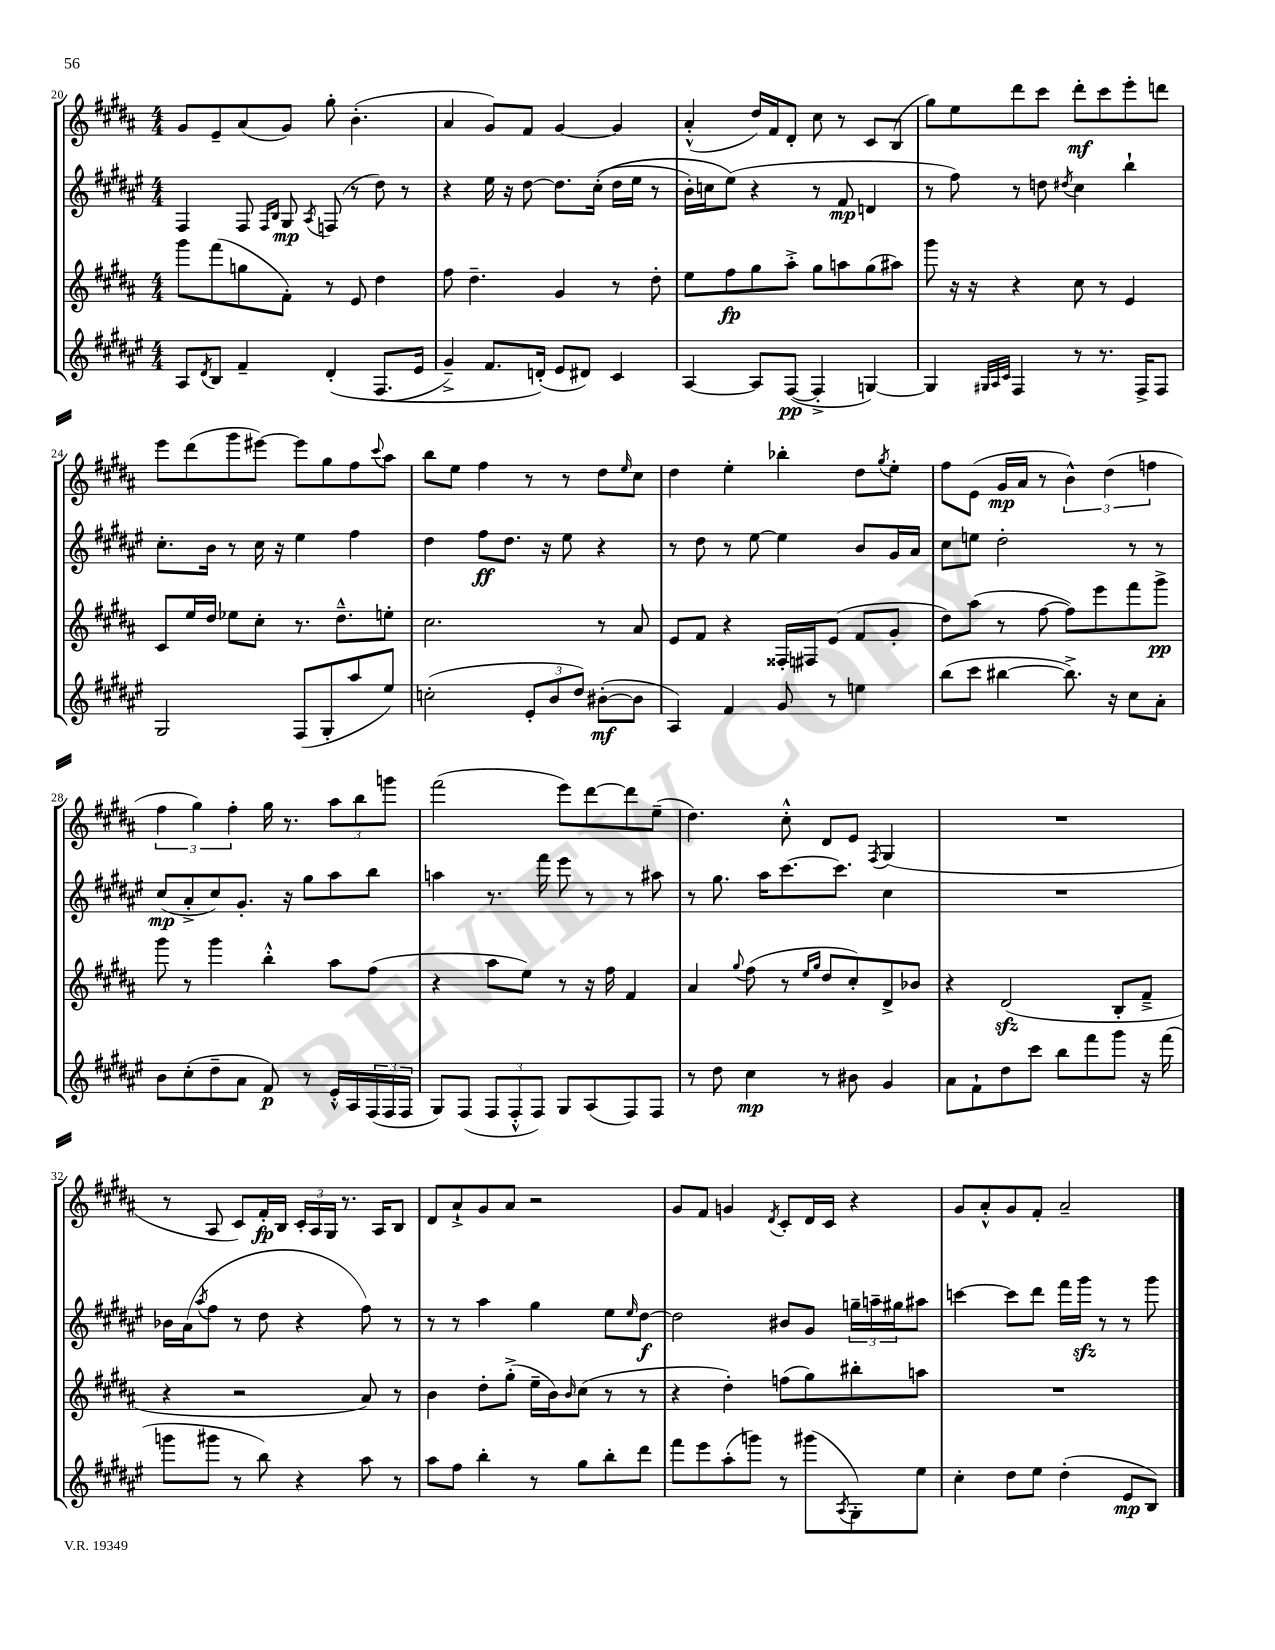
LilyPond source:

<<
\new StaffGroup <<
\new Staff = "s0" {
    \clef treble \key b \major \numericTimeSignature \time 4/4
    gis'8 e'8-- ais'8( gis'8) gis''8-. b'4.-.( |
    ais'4 gis'8) fis'8 gis'4~ gis'4 |
    ais'4-.-^( dis''16) fis'16 dis'8-. cis''8 r8 cis'8 b8( |
    gis''8) e''8 dis'''8 cis'''8 dis'''8-.\mf cis'''8 e'''8-. d'''8 |
    e'''8 dis'''8( gis'''8 eis'''8~) eis'''8 gis''8 fis''8 \appoggiatura { cis'''8 } ais''8 |
    b''8 e''8 fis''4 r8 r8 dis''8 \grace { e''16 } cis''8 |
    dis''4 e''4-. bes''4-. dis''8 \acciaccatura { gis''8 } e''8-. |
    fis''8 e'8( gis'16\mp ais'16 r8 \tuplet 3/2 { b'4-^) dis''4( f''4 } |
    \tuplet 3/2 { fis''4 gis''4) fis''4-. } gis''16 r8. \tuplet 3/2 { ais''8 b''8 g'''8 } |
    fis'''2( e'''8) dis'''8~ dis'''8 e''8--( |
    dis''4.) cis''8-.-^ dis'8 e'8 \acciaccatura { fis8 } gis4( |
    R1 |
    r8 ais8 cis'8) fis'16-.\fp b16 \tuplet 3/2 { cis'16-. ais16 gis16 } r8. ais16 b8 |
    dis'8 ais'8-!-> gis'8 ais'8 r2 |
    gis'8 fis'8 g'4 \acciaccatura { dis'8 } cis'8-. dis'16 cis'16 r4 |
    gis'8 ais'8-.-^ gis'8 fis'8-. ais'2-- \bar "|." |
}
\new Staff = "s1" {
    \clef treble \key fis \major \numericTimeSignature \time 4/4
    fis4 fis8 \grace { fis16 b16 } gis8\mp \acciaccatura { ais8 } f8( r8 dis''8) r8 |
    r4 eis''16 r16 dis''8~ dis''8. cis''16-.(\( dis''16 eis''16 r8 |
    b'16-.) c''16 eis''8(\) r4 r8 fis'8\mp d'4 |
    r8 fis''8) r8 d''8 \acciaccatura { dis''8 } cis''4 b''4-! |
    cis''8.-. b'16 r8 cis''16 r16 eis''4 fis''4 |
    dis''4 fis''8\ff dis''8. r16 eis''8 r4 |
    r8 dis''8 r8 eis''8~ eis''4 b'8 gis'16 ais'16 |
    cis''8 e''8 dis''2-. r8 r8 |
    cis''8\mp( ais'8-.-> cis''8) gis'8.-. r16 gis''8 ais''8 b''8 |
    a''4 r8. fis'''16 eis'''8 r8 r8 ais''8 |
    r8 gis''8. ais''16 cis'''8.~ cis'''8. cis''4 |
    R1 |
    bes'16 ais'16( \acciaccatura { ais''8 } fis''8 r8 dis''8 r4 fis''8) r8 |
    r8 r8 ais''4 gis''4 eis''8 \grace { eis''16 } dis''8~\f |
    dis''2 bis'8 gis'8 \tuplet 3/2 { g''16-- a''16-- gis''16 } ais''8 |
    c'''4~ c'''8 dis'''8 fis'''16 gis'''16\sfz r8 r8 gis'''8 \bar "|." |
}
\new Staff = "s2" {
    \clef treble \key b \major \numericTimeSignature \time 4/4
    gis'''8 fis'''8( g''8 fis'8-.) r8 e'8 dis''4 |
    fis''8 dis''4.-- gis'4 r8 dis''8-. |
    e''8 fis''8\fp gis''8 ais''8-.-> gis''8 a''8 gis''8( ais''8) |
    gis'''8 r16 r16 r4 cis''8 r8 e'4 |
    cis'8 e''16 dis''16 ees''8 cis''8-. r8. dis''8.---^ e''8-. |
    cis''2. r8 ais'8 |
    e'8 fis'8 r4 fisis16-. fis16 e'8( fis'8 gis'8-. |
    dis''8) ais''8( r8 fis''8~ fis''8) e'''8 fis'''8 gis'''8->\pp |
    gis'''8 r8 gis'''4 b''4-.-^ ais''8 fis''8( |
    r4 ais''8 e''8) r8 r16 fis''16 fis'4 |
    ais'4 \appoggiatura { gis''8 } fis''8( r8 \grace { e''16 gis''16 } dis''8 cis''8-.) dis'8-> bes'8 |
    r4 dis'2\sfz( b8-. fis'8---> |
    r4 r2 ais'8) r8 |
    b'4 dis''8-. gis''8-.->( e''16-- b'16) \grace { b'16 } cis''8( r8 r8 |
    r4 dis''4-.) f''8( gis''8) bis''8-. a''8 |
    R1 \bar "|." |
}
\new Staff = "s3" {
    \clef treble \key fis \major \numericTimeSignature \time 4/4
    ais8 \acciaccatura { dis'8 } b8 fis'4-- dis'4-.\( fis8.( eis'16 |
    gis'4--->) fis'8. d'16-.(\) eis'8 dis'8) cis'4 |
    ais4~ ais8 fis8~\pp( fis4-.-> g4~) |
    g4 \grace { gis32 ais32 cis'32 } fis4 r8 r8. fis16-> fis8 |
    gis2 fis8( gis8-. ais''8 eis''8) |
    c''2-.( \tuplet 3/2 { eis'8-. b'8 dis''8) } bis'8~-.\mf( bis'8 |
    ais4) fis'4 gis'8 r8 e''4 |
    b''8( cis'''8 bis''4~ bis''8.->) r16 cis''8 ais'8-. |
    b'8 cis''8-.( dis''8-- ais'8 fis'8\p) r8 eis'16-.-^ ais16 \tuplet 3/2 { fis16( fis16 fis16 } |
    gis8) fis8( \tuplet 3/2 { fis8 fis8-.-^ fis8) } gis8 ais8( fis8) fis8 |
    r8 dis''8 cis''4\mp r8 bis'8 gis'4 |
    ais'8 fis'8-! dis''8 cis'''8 b''8 fis'''8 gis'''8 r16 fis'''16( |
    g'''8 gis'''8 r8 b''8) r4 ais''8 r8 |
    ais''8 fis''8 b''4-. r8 gis''8 b''8-. dis'''8 |
    fis'''8 eis'''8 ais''8-.( g'''8) r8 gis'''8( \acciaccatura { ais8 } gis8-.) eis''8 |
    cis''4-. dis''8 eis''8 dis''4-.( eis'8\mp b8) \bar "|." |
}
>>
>>
\layout { \context { \Score currentBarNumber = #20 } }
